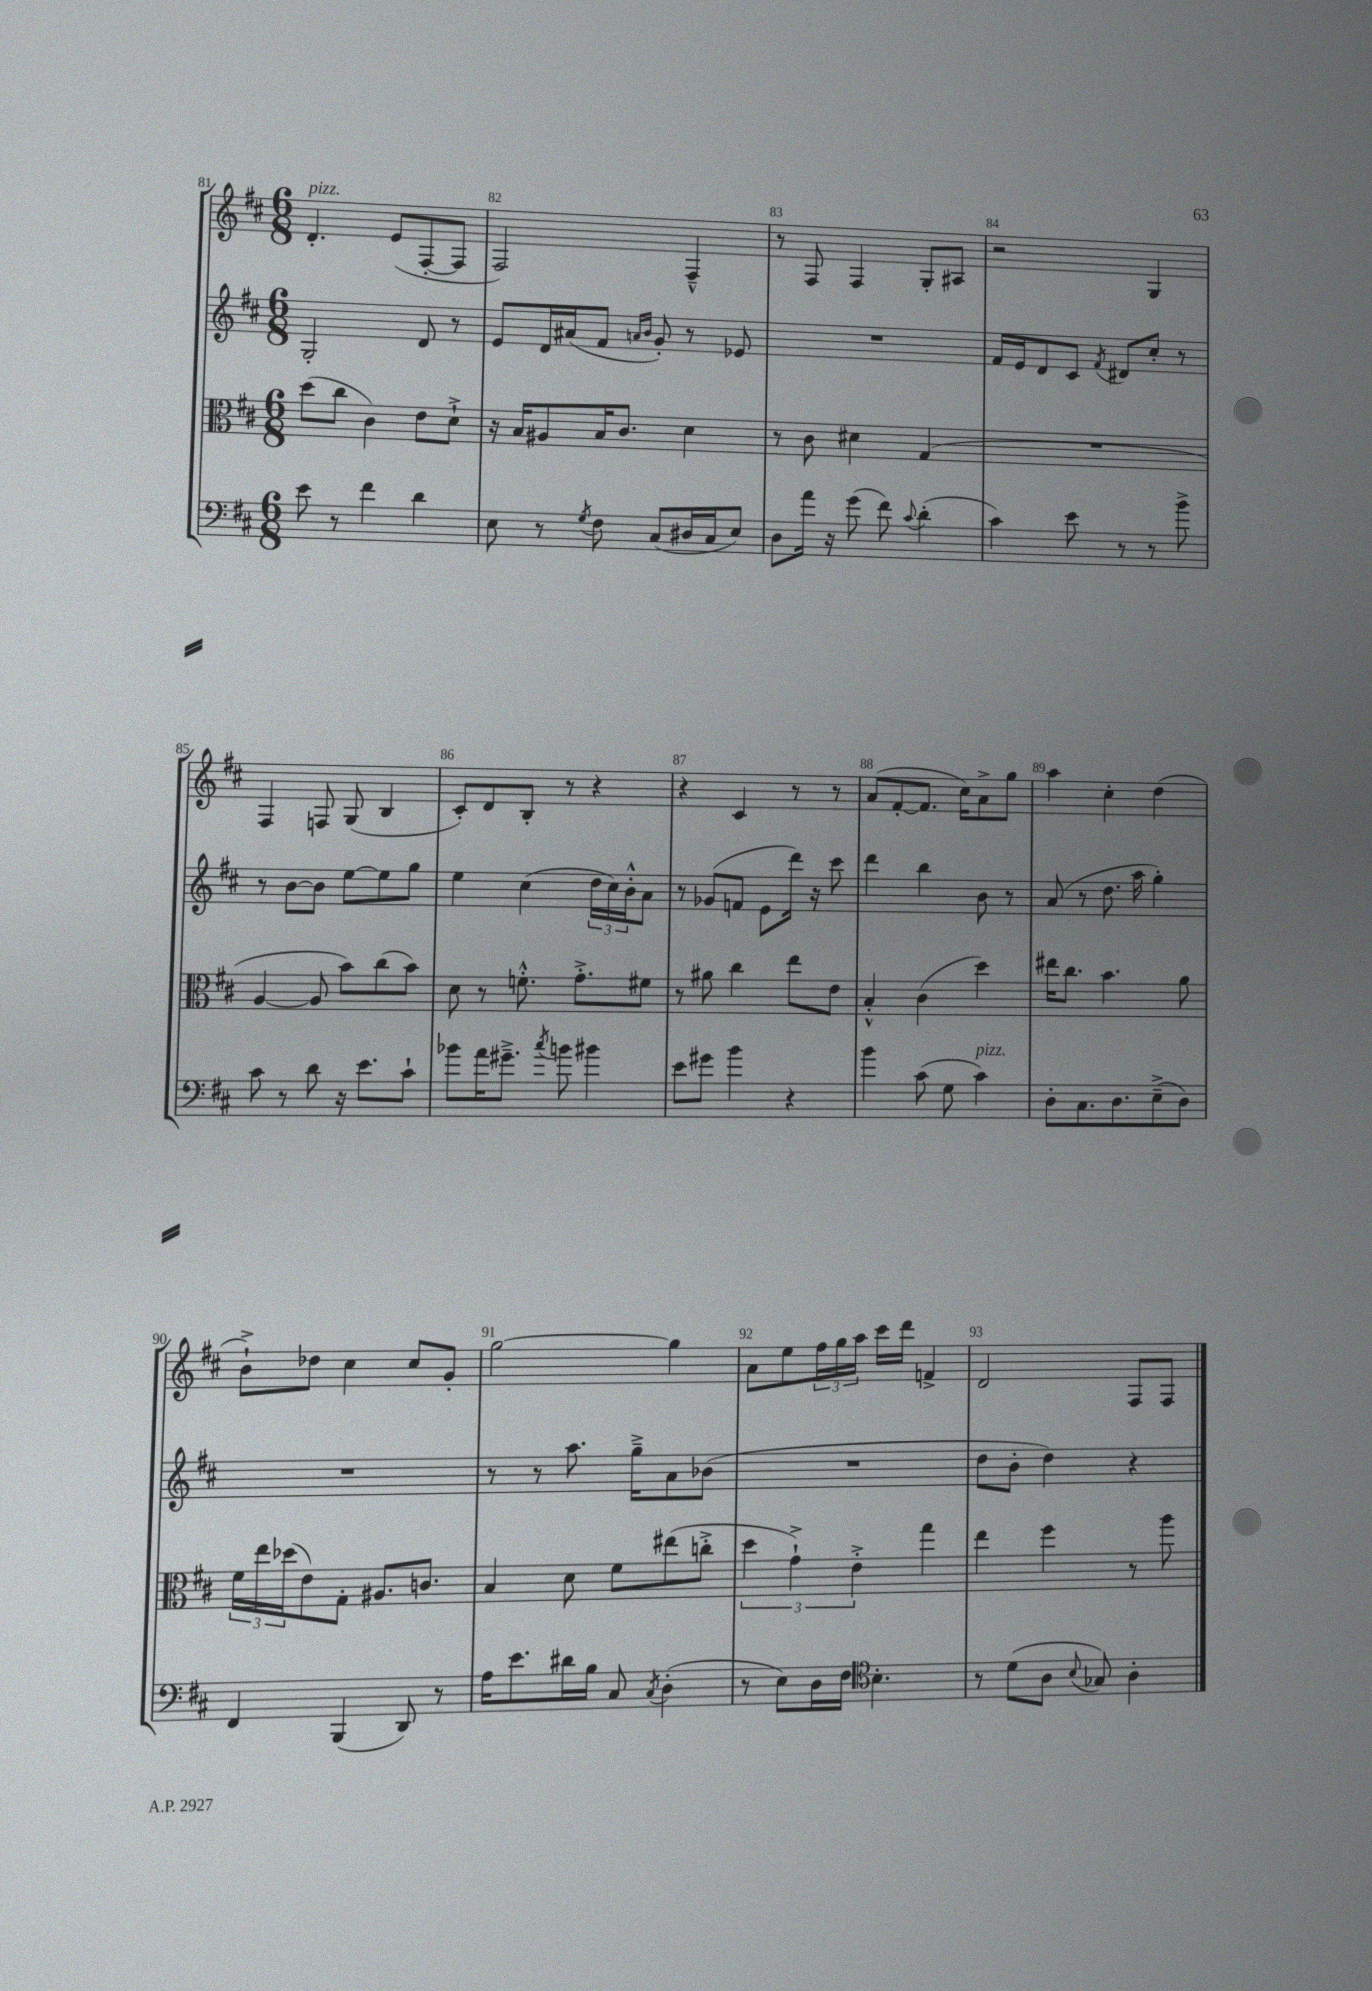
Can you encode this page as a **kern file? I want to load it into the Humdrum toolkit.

**kern	**kern	**kern	**kern
*staff4	*staff3	*staff2	*staff1
*clefF4	*clefC3	*clefG2	*clefG2
*k[f#c#]	*k[f#c#]	*k[f#c#]	*k[f#c#]
*M6/8	*M6/8	*M6/8	*M6/8
8e	(8dd	2G'	4.d'
8r	8cc#	.	.
4f#	4c#)	.	.
.	.	.	(8e
4d	8e	8d	[8F#'
.	8d`^	8r	8F#]
=	=	=	=
8E	16r	8e	2F#)
.	16B	.	.
8r	8A#	16d	.
.	.	(16a#	.
8qG	.	.	.
8F#	16B	8f#	.
.	8.c#	.	.
.	.	16qqa	.
.	.	16qqb	.
(8C#	.	8g')	.
16D#	4d	8r	4F#~^^
16C#	.	.	.
8E)	.	8e-	.
=	=	=	=
8D	8r	2.r	8r
16a	8c#	.	8F#
16r	.	.	.
(8g	4d#	.	4F#
8f#)	.	.	.
8qqc#	.	.	.
(4d'	(4G	.	8G'
.	.	.	8A#
=	=	=	=
4c#)	2.r	16f#	2r
.	.	16e	.
.	.	8d	.
8e	.	8c#	.
.	.	8qf#	.
8r	.	8d#	.
8r	.	8cc#'	4G
8b^	.	8r	.
=	=	=	=
8c#	[4A	8r	4F#
8r	.	[8b	.
8d	8A]	8b]	8F
16r	8b)	[8ee	(8G
8.e	.	.	.
.	(8cc#	8ee]	4B
8c#`	8b)	8gg	.
=	=	=	=
8b-	8d	4ee	8c#')
16a	8r	.	8d
8.g#~^	.	.	.
.	8.f'^^	(4cc#	8B'
8qcc#	.	.	.
8b	.	.	8r
.	8.g'^	.	.
4b#	.	24dd	4r
.	.	24cc#)	.
.	.	24b'^^	.
.	8f#	8a	.
=	=	=	=
8e	8r	8r	4r
8g#	8a#	(8g-	.
4b	4cc#	8f	4c#
.	.	8e	.
4r	8ee	16ddd)	8r
.	.	16r	.
.	8e	8ccc#	8r
=	=	=	=
4b	4B'^^	4ddd	(8a
.	.	.	[8f#'
(8c#	(4c#	4bb	8.f#]
8G	.	.	.
.	.	.	16cc#)
4c#)	4dd)	8b	8a^
.	.	8r	8gg
=	=	=	=
8D'	16ee#	(8a	4aa
.	8.cc#	.	.
8.C#	.	8r	.
.	4.b	8.dd	4cc#'
8.D	.	.	.
.	.	16aa	.
(8E~^	.	4gg')	(4dd
8D)	8a	.	.
=	=	=	=
4FF#	24f#	2.r	8b`^)
.	24ee	.	.
.	(24dd-	.	.
.	8e)	.	8dd-
(4BBB	8G'	.	4cc#
.	8.A#	.	.
8DD)	.	.	8cc#
.	8.c	.	.
8r	.	.	8g'
=	=	=	=
16A	4B	8r	[2gg
8.e	.	.	.
.	.	8r	.
16d#	8d	8.aa	.
16B	.	.	.
8C#	8f#	.	.
.	.	16gg~^	.
8qC#	.	.	.
(4D'	(8ee#	8a	4gg]
.	8cc'^	(8b-	.
=	=	=	=
8r	6dd	2.r	8a
8E)	.	.	8ee
.	6g`^)	.	.
16D	.	.	24ff#
.	.	.	24gg
16F#	.	.	.
.	6e'^	.	24aa
*clefC4	*	*	*
4.B'	.	.	16ccc#
.	.	.	16ddd
.	4gg	.	4f^
=	=	=	=
8r	4ee	8dd	2d
(8d	.	8b'	.
8A	4ff#	4dd)	.
8qqB	.	.	.
8G-)	.	.	.
4A'	8r	4r	8F#
.	8aa	.	8F#
==	==	==	==
*-	*-	*-	*-
